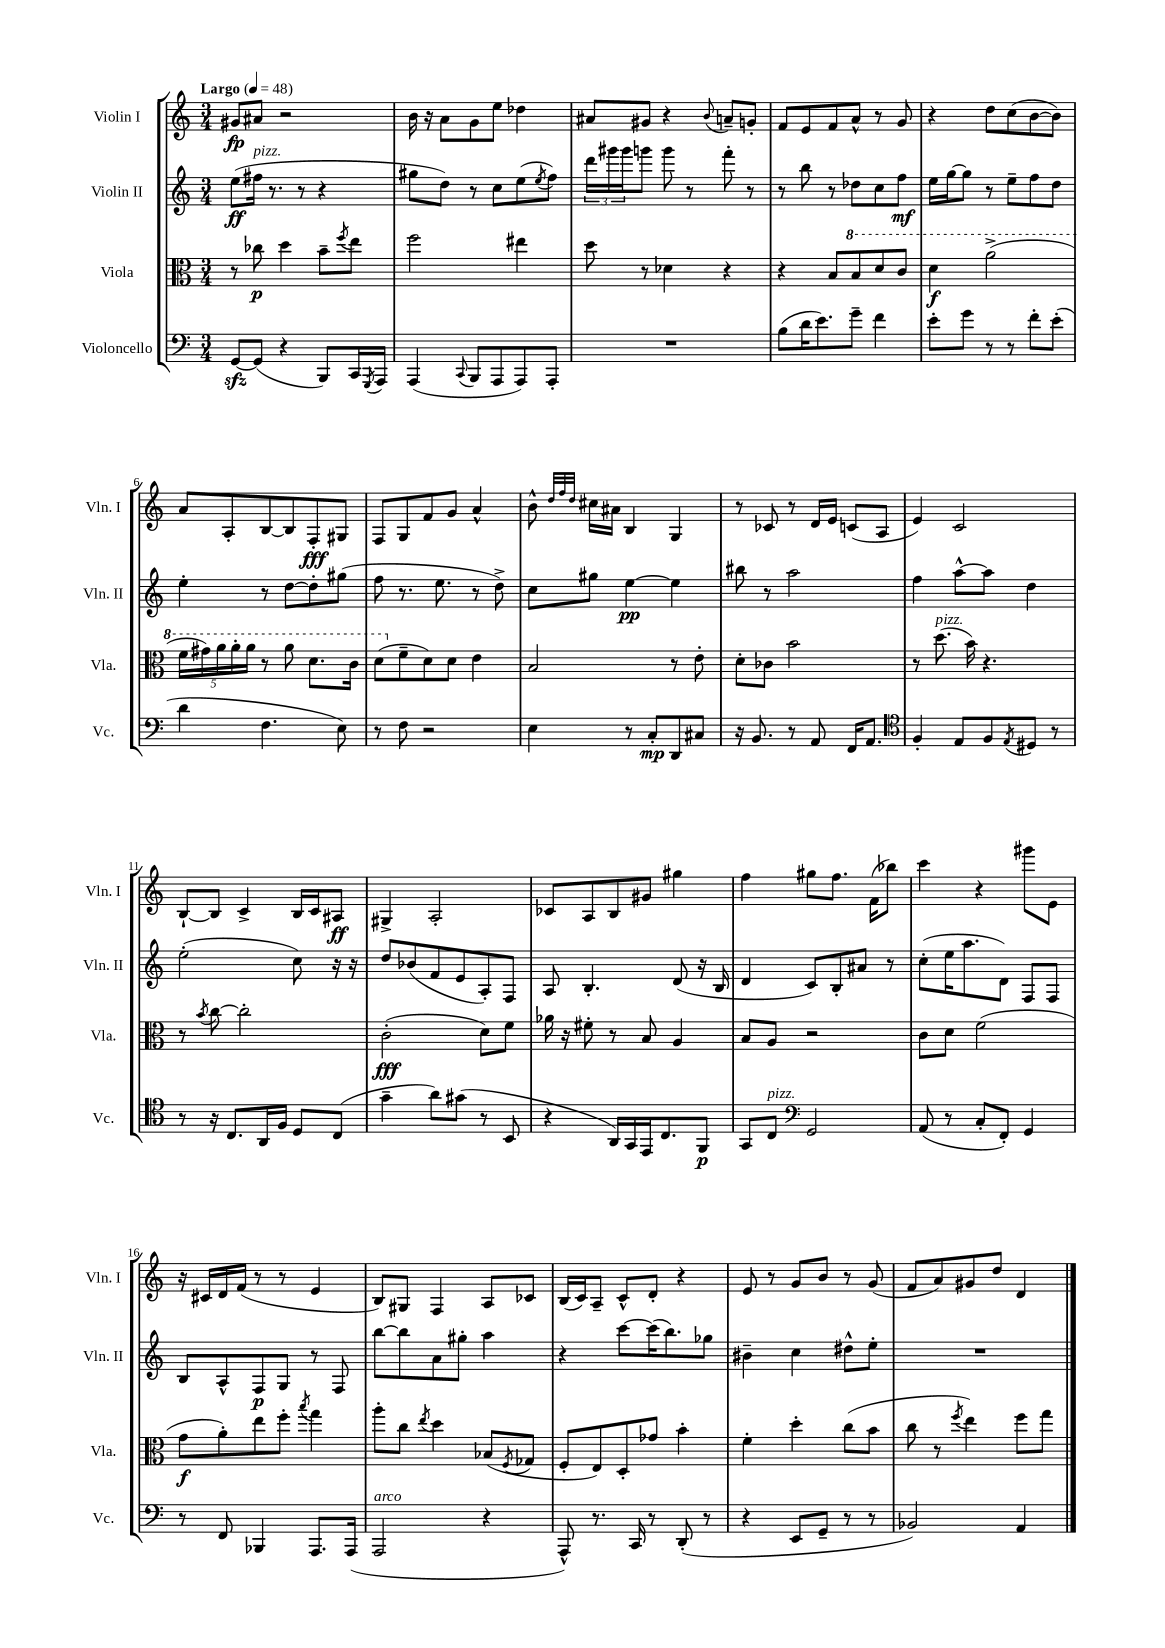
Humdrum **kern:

**kern	**dynam	**kern	**dynam	**kern	**dynam	**kern	**dynam
*part4	*part4	*part3	*part3	*part2	*part2	*part1	*part1
*staff4	*staff4	*staff3	*staff3	*staff2	*staff2	*staff1	*staff1
*I"Violoncello	*	*I"Viola	*	*I"Violin II	*	*I"Violin I	*
*I'Vc.	*	*I'Vla.	*	*I'Vln. II	*	*I'Vln. I	*
*clefF4	*	*clefC3	*	*clefG2	*	*clefG2	*
*k[]	*	*k[]	*	*k[]	*	*k[]	*
*M3/4	*	*M3/4	*	*M3/4	*	*M3/4	*
*MM48	*	*MM48	*	*MM48	*	*MM48	*
=1	=1	=1	=1	=1	=1	=1	=1
!	!	!	!	!	!	!LO:TX:a:B:t=Largo	!
[8GGzz/L	.	8r	.	(8ee\L	ff	8g#X/L	fp
!	!	!	!	!LO:TX:a:i:t=pizz.	!	!	!
(8GG/J]	.	8cc-X\	p	16ff#X\Jk	.	8a#X/J	.
.	.	.	.	8.r	.	.	.
4r	.	4dd\	.	.	.	2r	.
.	.	.	.	8r	.	.	.
8BBB/L)	.	8b~\L	.	4r	.	.	.
.	.	8qff/	.	.	.	.	.
16CC/L	.	8ee\J	.	.	.	.	.
8qGGG/	.	.	.	.	.	.	.
16AAA/JJ	.	.	.	.	.	.	.
=2	=2	=2	=2	=2	=2	=2	=2
(4AAA/	.	2ff\	.	8gg#X\L	.	16b\	.
.	.	.	.	.	.	16r	.
.	.	.	.	8dd\J)	.	8a\L	.
8qqCC/	.	.	.	.	.	.	.
8BBB/L	.	.	.	8r	.	8g\	.
8AAA/	.	.	.	8cc\L	.	8ee\J	.
8AAA/)	.	4ee#X\	.	(8ee\	.	4dd-X\	.
.	.	.	.	8qee/	.	.	.
8AAA'/J	.	.	.	8ff\J)	.	.	.
=3	=3	=3	=3	=3	=3	=3	=3
2.r	.	8dd\	.	24ddd\LL	.	8a#X/L	.
.	.	.	.	24ggg#X\	.	.	.
.	.	.	.	24ggg#\J	.	.	.
.	.	8r	.	8gggn\J	.	8g#X/J	.
.	.	4d-X\	.	8ggg\	.	4r	.
.	.	.	.	8r	.	.	.
.	.	.	.	.	.	8qqb/	.
.	.	4r	.	8fff'\	.	8an~/L	.
.	.	.	.	8r	.	8gn'/J	.
=4	=4	=4	=4	=4	=4	=4	=4
(8B\L	.	4r	.	8r	.	8f/L	.
16d\K	.	.	.	8bb\	.	8e/	.
8.e\)	.	.	.	.	.	.	.
.	.	8B/L	.	8r	.	8f/	.
*	*	*8va	*	*	*	*	*
8g~\J	.	8b/	.	8dd-X\L	.	8a^^/J	.
4f\	.	8dd/	.	8cc\	.	8r	.
.	.	8cc/J	.	8ff\J	mf	8g/	.
=5	=5	=5	=5	=5	=5	=5	=5
8e'\L	.	4dd\	f	16ee\LL	.	4r	.
.	.	.	.	[16gg\J	.	.	.
8g\J	.	.	.	8gg\J]	.	.	.
8r	.	(2aa^\	.	8r	.	8dd\L	.
8r	.	.	.	8ee~\L	.	(8cc\	.
8f'\L	.	.	.	8ff\	.	[8b\	.
(8e'\J	.	.	.	8dd\J	.	8b\J])	.
!!LO:LB:g=z
=6	=6	=6	=6	=6	=6	=6	=6
4d\	.	20ff\LL	.	4ee'\	.	8a/L	.
.	.	20gg#X\)	.	.	.	.	.
.	.	20aa\	.	.	.	.	.
.	.	.	.	.	.	8A'/	.
.	.	20aa'\	.	.	.	.	.
.	.	20aa\JJ	.	.	.	.	.
4.F\	.	8r	.	8r	.	[8B/	.
.	.	8aa\	.	[8dd\L	.	8B/]	.
.	.	8.dd\L	.	8dd'\]	.	8F'/	fff
8E\)	.	.	.	(8gg#X\J	.	8G#X/J	.
.	.	16cc\Jk	.	.	.	.	.
=7	=7	=7	=7	=7	=7	=7	=7
8r	.	(8dd\L	.	8ff\	.	8F/L	.
*	*	*X8va	*	*	*	*	*
8F\	.	8f~\	.	8.r	.	8G/	.
2r	.	8d\)	.	.	.	8f/	.
.	.	.	.	8.ee\	.	.	.
.	.	8d\J	.	.	.	8g/J	.
.	.	4e\	.	8r	.	4a^^/	.
.	.	.	.	8dd^\)	.	.	.
=8	=8	=8	=8	=8	=8	=8	=8
4E\	.	2B/	.	8cc\L	.	8b^^\	.
.	.	.	.	.	.	32qqdd/LLL	.
.	.	.	.	.	.	32qqff/	.
.	.	.	.	.	.	32qqdd/JJJ	.
.	.	.	.	8gg#X\J	.	16cc#X\LL	.
.	.	.	.	.	.	16a#X\JJ	.
8r	.	.	.	[4ee\	pp	4B/	.
8C'/L	mp	.	.	.	.	.	.
8DD/	.	8r	.	4ee\]	.	4G/	.
8C#X/J	.	8e'\	.	.	.	.	.
=9	=9	=9	=9	=9	=9	=9	=9
16r	.	8d'\L	.	8bb#X\	.	8r	.
8.BB/	.	.	.	.	.	.	.
.	.	8c-X\J	.	8r	.	8c-X/	.
8r	.	2b\	.	2aa\	.	8r	.
8AA/	.	.	.	.	.	16d/LL	.
.	.	.	.	.	.	16e/JJ	.
16FF/KL	.	.	.	.	.	(8cn/L	.
8.AA/J	.	.	.	.	.	.	.
.	.	.	.	.	.	8A/J	.
=10	=10	=10	=10	=10	=10	=10	=10
*clefC4	*	*	*	*	*	*	*
4F'/	.	8r	.	4ff\	.	4e/)	.
!	!	!LO:TX:a:i:t=pizz.	!	!	!	!	!
.	.	(8.dd\	.	.	.	.	.
8E/L	.	.	.	[8aa^^\L	.	2c/	.
.	.	16b\)	.	.	.	.	.
8F/	.	4.r	.	8aa\J]	.	.	.
8qE/	.	.	.	.	.	.	.
8D#X/J	.	.	.	4dd\	.	.	.
8r	.	.	.	.	.	.	.
!!LO:LB:g=z
=11	=11	=11	=11	=11	=11	=11	=11
8r	.	8r	.	(2ee'\	.	[8B`/L	.
.	.	8qb/	.	.	.	.	.
16r	.	[8cc\	.	.	.	8B/J]	.
8.C/L	.	.	.	.	.	.	.
.	.	2cc'\]	.	.	.	4c^/	.
16AA/L	.	.	.	.	.	.	.
16F/JJ	.	.	.	.	.	.	.
8D/L	.	.	.	8cc\)	.	16B/LL	.
.	.	.	.	.	.	16c/J	.
(8C/J	.	.	.	16r	.	8A#X/J	ff
.	.	.	.	16r	.	.	.
=12	=12	=12	=12	=12	=12	=12	=12
4g~\	.	(2c'\	fff	8dd/L	.	4G#X^/	.
.	.	.	.	(8b-X/	.	.	.
8a\L)	.	.	.	8f/	.	2A'/	.
(8g#X\J	.	.	.	8e/	.	.	.
8r	.	8d\L)	.	8A'/)	.	.	.
8BB/	.	8f\J	.	8F/J	.	.	.
=13	=13	=13	=13	=13	=13	=13	=13
4r	.	16a-X\	.	8A/	.	8c-X/L	.
.	.	16r	.	.	.	.	.
.	.	8f#X'\	.	4.B'/	.	8A/	.
16AA/LL)	.	8r	.	.	.	8B/	.
16GG/	.	.	.	.	.	.	.
16EE/J	.	8B/	.	.	.	8g#X/J	.
8.C/	.	.	.	.	.	.	.
.	.	4A/	.	(8d/	.	4gg#X\	.
8FF/J	p	.	.	16r	.	.	.
.	.	.	.	16B/	.	.	.
=14	=14	=14	=14	=14	=14	=14	=14
8GG/L	.	8B/L	.	4d/	.	4ff\	.
!LO:TX:a:i:t=pizz.	!	!	!	!	!	!	!
8C/J	.	8A/J	.	.	.	.	.
*clefF4	*	*	*	*	*	*	*
2GG/	.	2r	.	8c/L)	.	8gg#X\L	.
.	.	.	.	8B'/	.	8.ff\J	.
.	.	.	.	8a#X/J	.	.	.
.	.	.	.	.	.	(16f\KL	.
.	.	.	.	8r	.	8bb-X\J)	.
=15	=15	=15	=15	=15	=15	=15	=15
(8AA/	.	8c\L	.	(8cc'\L	.	4ccc\	.
8r	.	8d\J	.	16ee\K	.	.	.
.	.	.	.	8.aa\	.	.	.
8C'/L	.	(2f\	.	.	.	4r	.
8FF'/J)	.	.	.	8d\J)	.	.	.
4GG/	.	.	.	8F/L	.	8ggg#X\L	.
.	.	.	.	8F/J	.	8e\J	.
!!LO:LB:g=z
=16	=16	=16	=16	=16	=16	=16	=16
8r	.	8g\L	f	8B/L	.	16r	.
.	.	.	.	.	.	16c#X/LL	.
8FF/	.	8a'\)	.	8A^^/	.	16d/	.
.	.	.	.	.	.	(16f/JJ	.
4BBB-X/	.	8ee\	.	8F/	p	8r	.
.	.	8ff'\J	.	8G/J	.	8r	.
.	.	8qbb/	.	.	.	.	.
8.AAA/L	.	4gg\	.	8r	.	4e/	.
.	.	.	.	8F/	.	.	.
(16AAA/Jk	.	.	.	.	.	.	.
=17	=17	=17	=17	=17	=17	=17	=17
!LO:TX:a:i:t=arco	!	!	!	!	!	!	!
2AAA/	.	8aa'\L	.	[8bb\L	.	8B/L)	.
.	.	8cc\J	.	8bb\]	.	8G#X/J	.
.	.	8qee/	.	.	.	.	.
.	.	4dd\	.	8a\	.	4F/	.
.	.	.	.	8gg#X'\J	.	.	.
4r	.	(8B-X/L	.	4aa\	.	8A/L	.
.	.	8qF/	.	.	.	.	.
.	.	8G-X/J	.	.	.	8c-X/J	.
=18	=18	=18	=18	=18	=18	=18	=18
8AAA^^/)	.	8F'/L	.	4r	.	(16B/LL	.
.	.	.	.	.	.	16c/J)	.
8.r	.	8E/)	.	.	.	8A~/J	.
.	.	8D'/	.	[8ccc\L	.	8c^^/L	.
16CC/	.	.	.	.	.	.	.
8r	.	8g-X/J	.	(16ccc\K]	.	8d'/J	.
.	.	.	.	8.bb\)	.	.	.
(8DD'/	.	4b'\	.	.	.	4r	.
8r	.	.	.	8gg-X\J	.	.	.
=19	=19	=19	=19	=19	=19	=19	=19
4r	.	4f'\	.	4b#X~\	.	8e/	.
.	.	.	.	.	.	8r	.
8EE/L	.	4dd'\	.	4cc\	.	8g/L	.
8GG~/J	.	.	.	.	.	8b/J	.
8r	.	(8cc\L	.	8dd#X^^\L	.	8r	.
8r	.	8b\J	.	8ee'\J	.	(8g/	.
=20	=20	=20	=20	=20	=20	=20	=20
2BB-X/)	.	8cc\	.	2.r	.	8f/L	.
.	.	8r	.	.	.	8a/)	.
.	.	8qff/	.	.	.	.	.
.	.	4ee\)	.	.	.	8g#X/	.
.	.	.	.	.	.	8dd/J	.
4AA/	.	8ff\L	.	.	.	4d/	.
.	.	8gg\J	.	.	.	.	.
==	==	==	==	==	==	==	==
*-	*-	*-	*-	*-	*-	*-	*-
